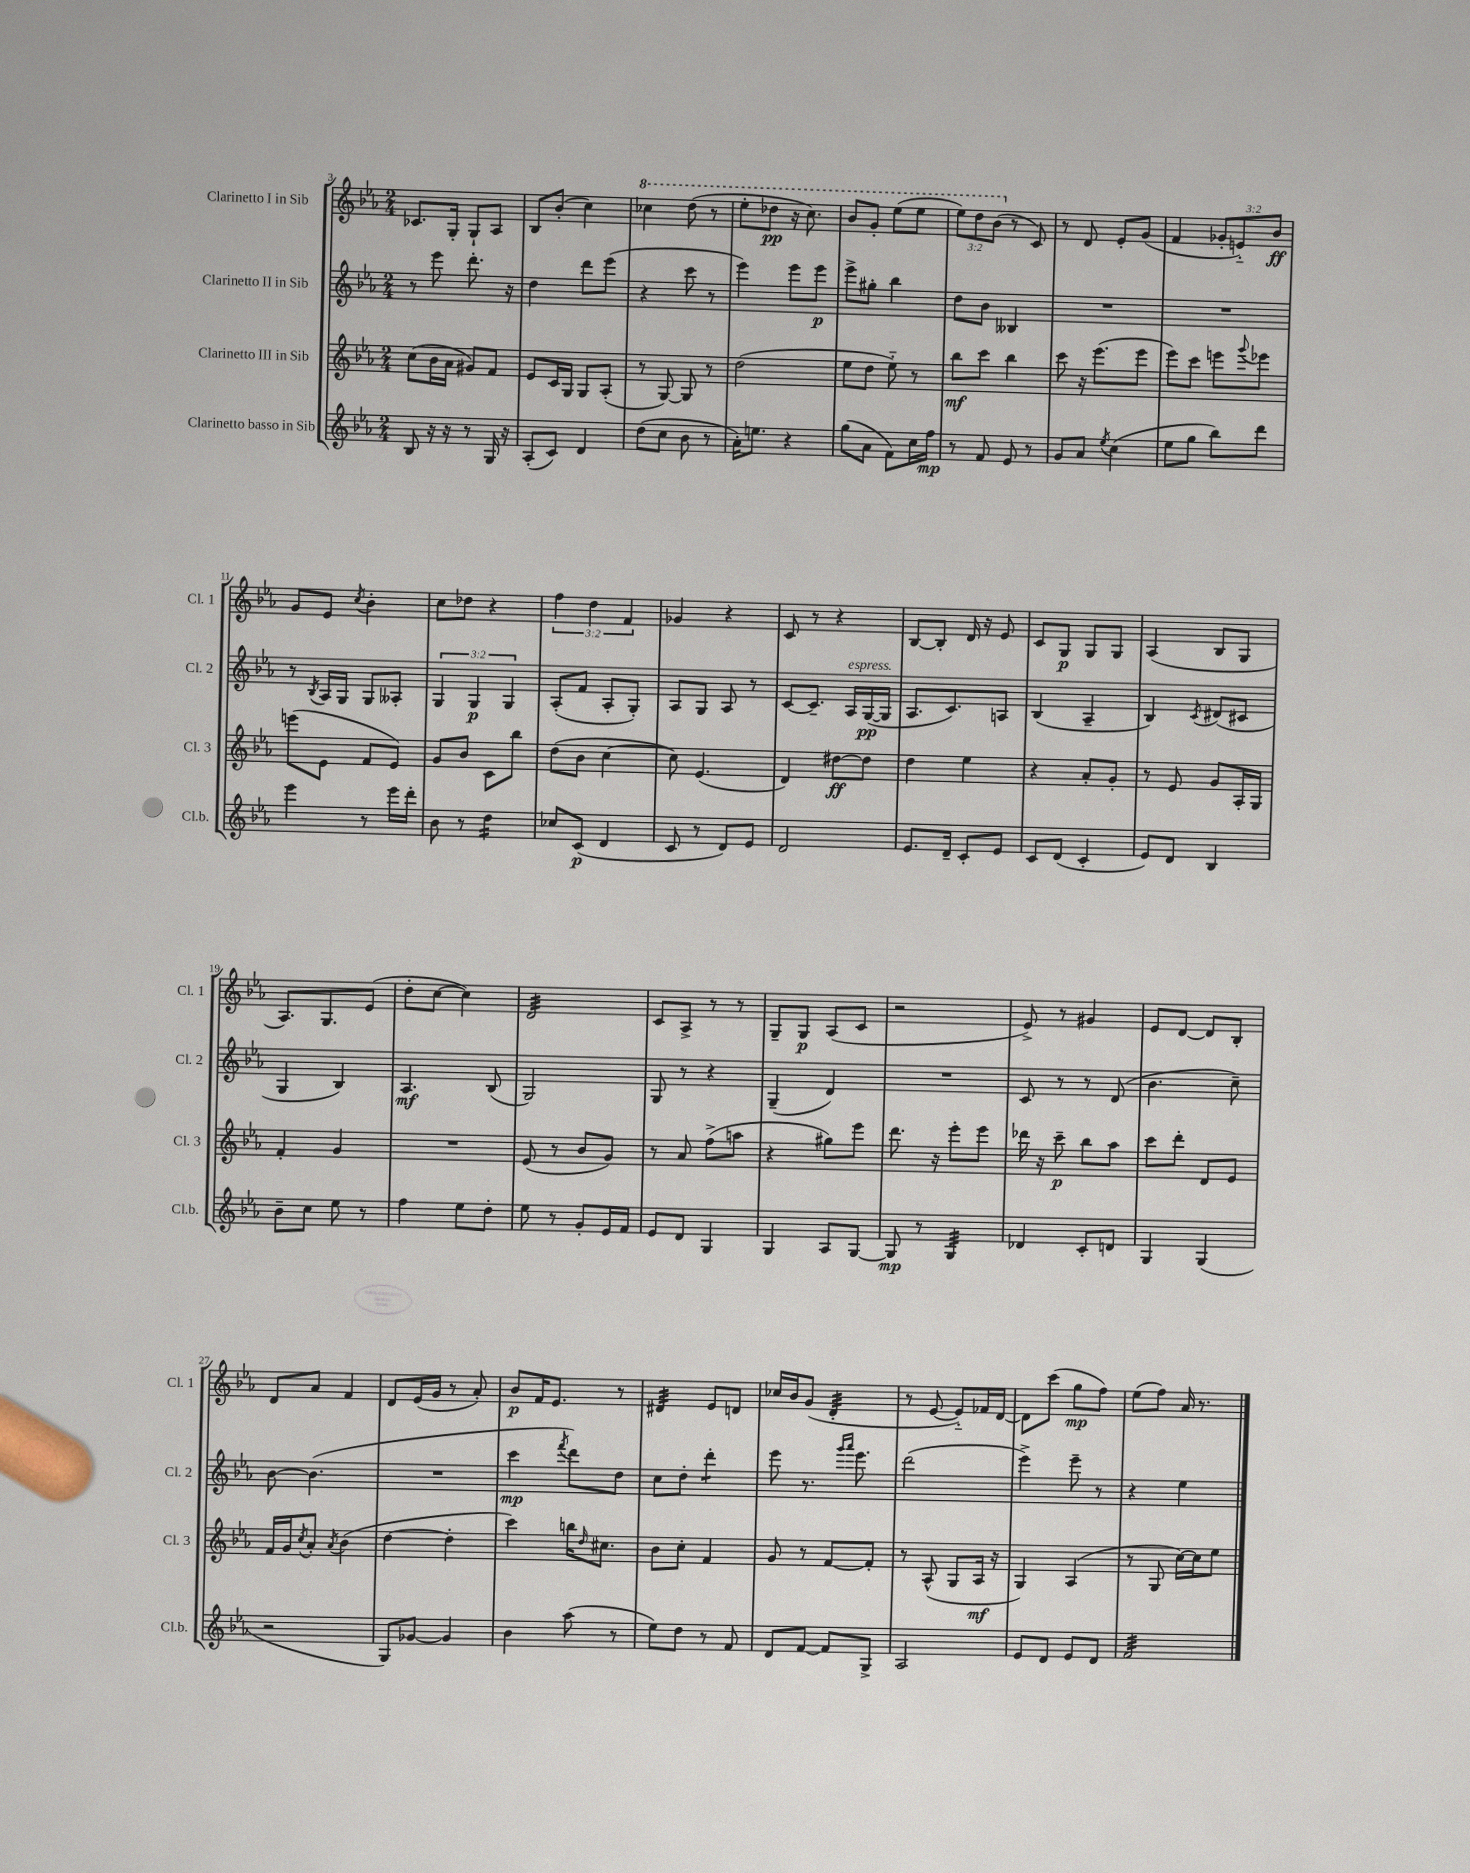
<<
\new StaffGroup <<
\new Staff = "s0" \with { instrumentName = "Clarinetto I in Sib" shortInstrumentName = "Cl. 1" } {
    \clef treble \key ees \major \numericTimeSignature \time 2/4 \override Staff.TupletNumber.text = #tuplet-number::calc-fraction-text
    ces'8. g16-. g8-! aes8 |
    bes8 bes'8-.( c''4) |
    \ottava #1 ces'''4 d'''8( r8 |
    ees'''8-. des'''8\pp r16 c'''8.) |
    bes''8 g''8-. ees'''8( ees'''8 |
    \tuplet 3/2 { ees'''8) d'''8 bes''8( \ottava #0 } r8 c'8) |
    r8 d'8 ees'8-. g'8( |
    f'4 \tuplet 3/2 { ges'8-. e'8-_) bes'8\ff } |
    g'8 ees'8 \acciaccatura { c''8 } bes'4-. |
    c''8 des''8 r4 |
    \tuplet 3/2 { f''4 d''4 f'4 } |
    ges'4 r4 |
    c'8 r8 r4 |
    bes8~ bes8-. d'16 r16 ees'8 |
    c'8 g8\p g8 g8 |
    aes4( bes8 g8 |
    aes8.) g8. ees'8( |
    d''8-. c''8~ c''4) |
    d'2:32 |
    c'8 aes8-> r8 r8 |
    g8-- g8\p aes8( c'8 |
    r2 |
    ees'8->) r8 gis'4 |
    ees'8 d'8~ d'8 bes8-. |
    d'8 aes'8 f'4 |
    d'8 ees'16( g'16 r8 aes'8-.) |
    bes'8\p f'16 ees'8. r8 |
    dis'4:32 ees'8 d'8 |
    ces''16 bes'16 g'8( d'4:32-. |
    r8 ees'8~ ees'8-_) fes'16 d'16~ |
    d'8 c'''8( g''8\mp f''8) |
    ees''8( f''8) aes'16 r8. \bar "|." |
}
\new Staff = "s1" \with { instrumentName = "Clarinetto II in Sib" shortInstrumentName = "Cl. 2" } {
    \clef treble \key ees \major \numericTimeSignature \time 2/4 \override Staff.TupletNumber.text = #tuplet-number::calc-fraction-text
    r8 ees'''8 d'''8.-. r16 |
    d''4 d'''8 ees'''8( |
    r4 c'''8 r8 |
    ees'''4) ees'''8 ees'''8\p |
    ees'''8-> gis''8-. bes''4 |
    d''8 bes'8 beses4 |
    R2 |
    R2 |
    r8 \acciaccatura { bes8 } aes16 g16 g8 aeses8-. |
    \tuplet 3/2 { g4 g4\p g4 } |
    aes8-.( f'8 aes8-. g8-.) |
    aes8 g8 aes8 r8 |
    c'8~ c'8.-- aes16^\markup { \italic "espress." } g16~\pp( g16 |
    aes8. c'8.) a8 |
    bes4( aes4-- |
    bes4) \acciaccatura { c'8 } dis'8( cis'8 |
    g4 bes4) |
    aes4.\mf bes8( |
    g2) |
    g8 r8 r4 |
    g4--( d'4) |
    R2 |
    c'8 r8 r8 d'8( |
    bes'4. c''8--) |
    bes'8~ bes'4.( |
    R2 |
    c'''4\mp \acciaccatura { f'''8 } d'''8) d''8 |
    c''8 d''8-. d'''4:8-. |
    ees'''8 r8. \grace { g'''16 aes'''16 } ees'''8. |
    d'''2( |
    ees'''4->) ees'''8-- r8 |
    r4 ees''4 \bar "|." |
}
\new Staff = "s2" \with { instrumentName = "Clarinetto III in Sib" shortInstrumentName = "Cl. 3" } {
    \clef treble \key ees \major \numericTimeSignature \time 2/4
    c''8( bes'16 aes'16 gis'8) f'8 |
    ees'8 c'16 g16 g8 aes8-.( |
    r8 g8~) g8 r8 |
    d''2( |
    ees''8 d''8 ees''8-_) r8 |
    bes''8\mf c'''8 bes''4 |
    c'''8 r16 ees'''8.( ees'''8 |
    ees'''8) c'''8 e'''8 \appoggiatura { g'''8 } ees'''8 |
    e'''8( ees'8 f'8 ees'8) |
    g'8 bes'8 c'8 bes''8 |
    d''8( bes'8 c''4~ |
    c''8) ees'4.( |
    d'4) dis''8~\ff dis''8 |
    d''4 ees''4 |
    r4 aes'8-. g'8-. |
    r8 ees'8 g'8 aes16-. g16 |
    f'4-. g'4 |
    R2 |
    ees'8( r8 bes'8 g'8) |
    r8 aes'8 f''8->( a''8 |
    r4 gis''8) ees'''8 |
    d'''8. r16 ees'''8-. ees'''8 |
    des'''16 r16 c'''8--\p bes''8 aes''8 |
    c'''8 d'''8-. d'8 ees'8 |
    f'16 g'16 \acciaccatura { c''8 } aes'8-. \acciaccatura { aes'8 } bes'4( |
    d''4~ d''4-. |
    c'''4) b''16 \grace { d''16 } cis''8. |
    bes'8 c''8-. f'4 |
    g'8 r8 f'8~ f'8-. |
    r8 aes8-^( g8 aes16\mf r16 |
    g4) aes4( |
    r8 g8 c''16~) c''16 ees''8 \bar "|." |
}
\new Staff = "s3" \with { instrumentName = "Clarinetto basso in Sib" shortInstrumentName = "Cl.b." } {
    \clef treble \key ees \major \numericTimeSignature \time 2/4
    bes8 r16 r16 r8 g16 r16 |
    aes8-.( c'8) d'4 |
    d''8( c''8 bes'8 r8 |
    aes'16-.) e''8. r4 |
    g''8( aes'8 f'8) c''16 f''16\mp |
    r8 f'8 ees'8 r8 |
    g'8 aes'8 \acciaccatura { ees''8 } c''4( |
    ees''8 g''8 bes''8) d'''8 |
    ees'''4 r8 ees'''16 d'''16-. |
    bes'8 r8 d''4:16 |
    ces''8 c'8\p( d'4 |
    c'8 r8 d'8) ees'8 |
    d'2 |
    ees'8. d'16-- c'8-. ees'8 |
    c'8 d'8( c'4-. |
    ees'8) d'8 bes4 |
    bes'8-- c''8 ees''8 r8 |
    f''4 ees''8 d''8-. |
    ees''8 r8 g'8-. ees'16 f'16 |
    ees'8 d'8 g4 |
    g4 aes8 g8~ |
    g8\mp r8 g4:32 |
    des'4 c'8-. d'8 |
    g4 g4( |
    r2 |
    g8) ges'8~ ges'4 |
    bes'4 aes''8( r8 |
    ees''8) d''8 r8 f'8 |
    d'8 f'8~ f'8 g8-> |
    aes2 |
    ees'8 d'8 ees'8 d'8 |
    f'2:32 \bar "|." |
}
>>
>>
\layout { \context { \Score currentBarNumber = #3 } }
